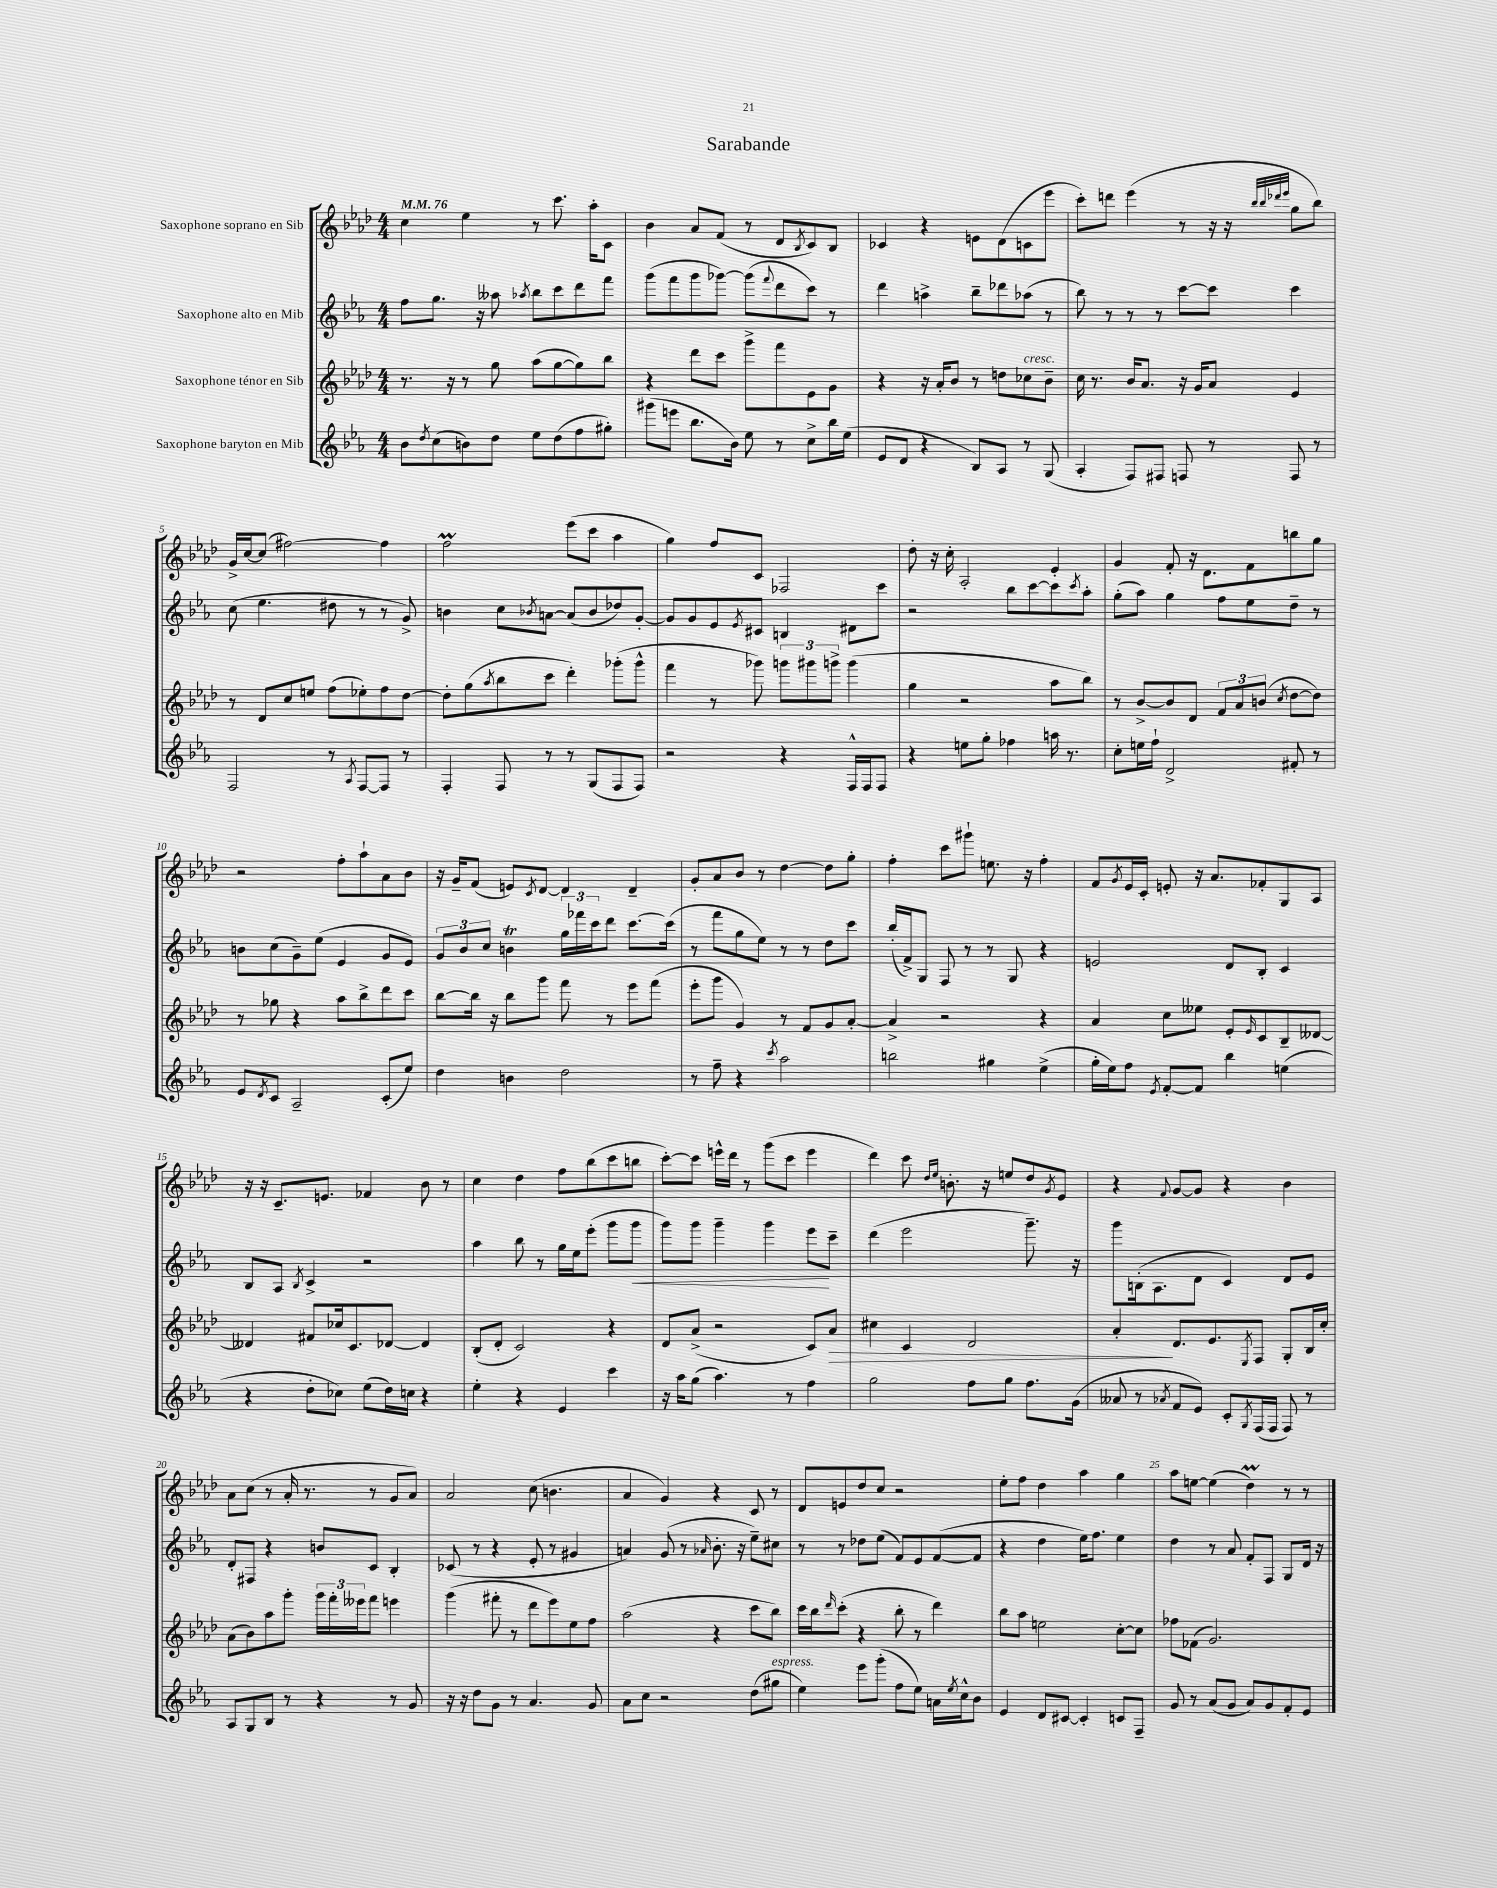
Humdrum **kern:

**kern	**kern	**dynam	**kern	**dynam	**kern
*part4	*part3	*part3	*part2	*part2	*part1
*staff4	*staff3	*staff3	*staff2	*staff2	*staff1
*I"Saxophone baryton en Mib	*I"Saxophone ténor en Sib	*	*I"Saxophone alto en Mib	*	*I"Saxophone soprano en Sib
*clefG2	*clefG2	*	*clefG2	*	*clefG2
*k[b-e-a-]	*k[b-e-a-d-]	*	*k[b-e-a-]	*	*k[b-e-a-d-]
*M4/4	*M4/4	*	*M4/4	*	*M4/4
*MM76	*MM76	*	*MM76	*	*MM76
=1	=1	=1	=1	=1	=1
8b-\L	8.r	.	8ff\L	.	4cc\
8qdd/	.	.	.	.	.
(8cc\	.	.	8.gg\J	.	.
.	16r	.	.	.	.
8bn\)	8r	.	.	.	4ee-\
.	.	.	16r	.	.
8dd\J	8gg\	.	8aa--X\	.	.
.	.	.	8qaa-X/	.	.
8ee-\L	(8aa-\L	.	8bb-\L	.	8r
(8dd\	[8gg\	.	8ccc\	.	8.ccc\
8ff\	8gg\])	.	8ddd\	.	.
.	.	.	.	.	16aa-'\KL
8gg#X'\J)	8bb-\J	.	8fff\J	.	8c\J
=2	=2	=2	=2	=2	=2
(8ggg#X\L	4r	.	(8ggg\L	.	4b-\
8eeen\J	.	.	8fff\	.	.
8.bb-\L	8ddd-\L	.	8ggg\	.	8a-/L
.	8ccc\J	.	[8ggg-X\J)	.	(8f/J
16b-\Jk)	.	.	.	.	.
8ee-\	8ggg^\L	.	(8ggg-\L]	.	8r
.	.	.	8qqfff/	.	.
8r	8fff\	.	8ddd\	.	8d-/L
.	.	.	.	.	8qB-/
8cc^\L	8e-\	.	8ccc\J)	.	8c/)
16bb-\L	8g\J	.	8r	.	8B-/J
(16ee-\JJ	.	.	.	.	.
=3	=3	=3	=3	=3	=3
8e-/L	4r	.	4ddd\	.	4c-X/
8d/J	.	.	.	.	.
4r	16r	.	4aan^\	.	4r
.	16a-'/KL	.	.	.	.
.	8b-/J	.	.	.	.
8B-/L)	8r	.	8bb-~\L	.	8en\L
8A-/J	8ddn\L	.	8ddd-X\	.	(8d-\
!	!LO:TX:a:i:t=cresc.	!	!	!	!
8r	8cc-X\	.	(8aa-X\J	.	8cn\
(8G/	8b-~\J	.	8r	.	8eee-\J
=4	=4	=4	=4	=4	=4
4A-'/	16cc\	.	8bb-\)	.	8ccc'\L)
.	8.r	.	.	.	.
.	.	.	8r	.	8dddn\J
8F/L)	16b-/KL	.	8r	.	(4eee-\
.	8.a-/J	.	.	.	.
8F#X/J	.	.	8r	.	.
8Fn/	16r	.	[8ccc\L	.	8r
.	16g/KL	.	.	.	.
8r	8a-/J	.	8ccc\J]	.	16r
.	.	.	.	.	16r
.	.	.	.	.	32qqbb-/LLL
.	.	.	.	.	32qqbb-/
.	.	.	.	.	32qqddd-X/
.	.	.	.	.	32qqeee-/JJJ
8F/	4e-/	.	4ccc\	.	8gg\L
8r	.	.	.	.	8bb-\J)
!!LO:LB:g=z
=5	=5	=5	=5	=5	=5
2F/	8r	.	(8cc\	.	16g^/LL
.	.	.	.	.	[16cc/J
.	8d-/L	.	4.ee-\	.	(8cc/J]
.	8cc/	.	.	.	[2ff#X\)
.	8een/J	.	.	.	.
8r	(8ff\L	.	8dd#X\	.	.
8qA-/	.	.	.	.	.
[8F/L	8ee-X'\)	.	8r	.	.
8F/J]	8ff\	.	8r	.	4ff#\]
8r	[8dd-\J	.	8g^/)	.	.
=6	=6	=6	=6	=6	=6
4F'/	8dd-'\L]	.	4bn\	.	2ffM\
.	(8gg\	.	.	.	.
.	8qaa-/	.	.	.	.
8F/	8bb-\	.	8cc\L	.	.
.	.	.	8qb-X/	.	.
8r	8ccc\J	.	[8an\J	.	.
8r	4ddd-'\)	.	(8a/L]	.	(8eee-\L
(8G/L	.	.	8b-/	.	8ccc\J
8F/	(8ggg-X'\L	.	8dd-X/)	.	4aa-\
8F/J)	8ggg-^^\J	.	[8g'/J	.	.
=7	=7	=7	=7	=7	=7
2r	4fff\	.	8g/L]	.	4gg\)
.	.	.	8g/	.	.
.	8r	.	8e-/	.	8ff/L
.	.	.	8qe-/	.	.
.	8ggg-X\)	.	8c#X/J	.	8c/J
4r	12gggn\L	.	4Bn/	.	2F-X/
.	12ggg#X\	.	.	.	.
.	12gggn^\J	.	.	.	.
16F^^/LL	(4ggg\	.	8d#X\L	.	.
16F/J	.	.	.	.	.
8F/J	.	.	8ccc\J	.	.
=8	=8	=8	=8	=8	=8
4r	4gg\	.	2r	.	8dd-'\
.	.	.	.	.	16r
.	.	.	.	.	16cc'\
8een\L	2r	.	.	.	2A-'/
8gg'\J	.	.	.	.	.
4ff-X\	.	.	8bb-\L	.	.
.	.	.	[8ccc\	.	.
16aan\	8aa-\L	.	8ccc\]	.	4e-'/
8.r	.	.	.	.	.
.	.	.	8qccc/	.	.
.	8bb-\J)	.	8aa-'\J	.	.
=9	=9	=9	=9	=9	=9
8cc'\L	8r	.	(8gg'\L	.	4g/
16een\L	[8b-^/L	.	8aa-\J)	.	.
16ff`\JJ	.	.	.	.	.
2d^/	8b-/]	.	4gg\	.	8f'/
.	8d-/J	.	.	.	16r
.	.	.	.	.	8.d-\L
.	12f/L	.	8ff\L	.	.
.	12a-/	.	.	.	.
.	.	.	8ee-\	.	8f\
.	(12bn/J	.	.	.	.
.	8qcc/	.	.	.	.
8f#X'/	[8dd-\L	.	8dd~\J	.	8bbn\
8r	8dd-\J])	.	8r	.	8gg\J
!!LO:LB:g=z
=10	=10	=10	=10	=10	=10
8e-/L	8r	.	8bn\L	.	2r
8qd/	.	.	.	.	.
8c/J	8gg-X\	.	(8cc\	.	.
2A-~/	4r	.	8g~\)	.	.
.	.	.	(8ee-\J	.	.
.	8aa-\L	.	4e-/	.	8ff'\L
.	8bb-^\	.	.	.	8aa-`\
(8c'/L	8ddd-\	.	8g/L	.	8a-\
8ee-/J)	8ccc\J	.	8e-/J)	.	8b-\J
=11	=11	=11	=11	=11	=11
4dd\	[8bb-\L	.	12g/L	.	16r
.	.	.	.	.	16g~/KL
.	.	.	12b-/	.	.
.	16bb-\Jk]	.	.	.	(8f/J
.	.	.	12cc/J	.	.
.	16r	.	.	.	.
4bn\	8bb-\L	.	4bnt\	.	8en/L)
.	.	.	.	.	8qc/
.	8ggg\J	.	.	.	[8d-/J
2dd\	8fff\	.	24gg\LL	.	4d-/]
.	.	.	24fff-X\	.	.
.	.	.	24ccc\J	.	.
.	8r	.	8ddd\J	.	.
.	8eee-\L	.	[8.ccc\L	.	4d-~/
.	(8fff\J	.	.	.	.
.	.	.	(16ccc\Jk]	.	.
=12	=12	=12	=12	=12	=12
8r	8eee-'\L	.	8r	.	8g'/L
8ff~\	8ggg\J	.	8fff\L	.	8a-/
4r	4g/)	.	8gg\	.	8b-/J
.	.	.	8ee-\J)	.	8r
8qccc/	.	.	.	.	.
2aa-\	8r	.	8r	.	[4dd-\
.	8f/L	.	8r	.	.
.	8g/	.	8dd\L	.	8dd-\L]
.	[8a-'/J	.	8ccc\J	.	8gg'\J
=13	=13	=13	=13	=13	=13
2bbn\	4a-^/]	.	(16bb-'/LL	.	4ff'\
.	.	.	16f^/J)	.	.
.	.	.	8G/J	.	.
.	2r	.	8F/	.	8ccc\L
.	.	.	8r	.	8ggg#X`\J
4gg#X\	.	.	8r	.	8.een\
.	.	.	8G/	.	.
.	.	.	.	.	16r
(4ee-^\	4r	.	4r	.	4ff'\
=14	=14	=14	=14	=14	=14
16gg'\LL	4a-/	.	2en/	.	8f/L
16ee-\J)	.	.	.	.	.
.	.	.	.	.	8qg/
8ff\J	.	.	.	.	16e-/L
.	.	.	.	.	16c'/JJ
8qe-/	.	.	.	.	.
[8f'/L	8cc\L	.	.	.	8en'/
8f/J]	8ee--X\J	.	.	.	16r
.	.	.	.	.	8.a-/L
4bb-\	8e-'/L	.	8d/L	.	.
.	16qqe-/	.	.	.	.
.	8c/	.	8B-'/J	.	8f-X'/
(4een\	8B-~/	.	4c/	.	8G/
.	[8d--X/J	.	.	.	8A-/J
!!LO:LB:g=z
=15	=15	=15	=15	=15	=15
4r	4d--X/]	.	8B-/L	.	16r
.	.	.	.	.	16r
.	.	.	8A-/J	.	8.c~/L
.	.	.	8qB-/	.	.
8dd'\L	8f#X/L	.	4c^/	.	.
.	.	.	.	.	8.en/J
8cc-X\J)	16cc-X/k	.	.	.	.
.	8.c/	.	.	.	.
(8ee-\L	.	.	2r	.	4f-X/
16dd\L)	[8d-X/J	.	.	.	.
16ccn\JJ	.	.	.	.	.
4r	4d-/]	.	.	.	8b-\
.	.	.	.	.	8r
=16	=16	=16	=16	=16	=16
4ee-'\	(8B-'/L	.	4aa-\	.	4cc\
.	8d-'/J	.	.	.	.
4r	2c/)	.	8bb-\	.	4dd-\
.	.	.	8r	.	.
4e-/	.	.	16gg\LL	.	8ff\L
.	.	.	16ee-\J	.	.
.	.	.	(8eee-'\J	.	(8bb-\
4ccc\	4r	.	8ggg\L	.	8ccc\
!	!	!	!	!LO:HP:b	!
.	.	.	8ggg\J	<	8bbn\J
=17	=17	=17	=17	=17	=17
16r	8d-/L	.	8ggg\L)	.	[8ccc'\L)
16aa-\KL	.	.	.	.	.
(8gg\J	(8a-^/J	.	8ggg\J	.	8ccc\J]
4.aa-\)	2r	.	4ggg~\	.	16eeen^^\LL
.	.	.	.	.	16ddd-\JJ
.	.	.	.	.	8r
.	.	.	4ggg\	.	(8ggg\L
8r	.	.	.	.	8ccc\J
4ff\	8c/L)	.	8eee-\L	.	4eee\
!	!	!LO:HP:b	!	!	!
.	8a-/J	>	8ccc~\J	[	.
=18	=18	=18	=18	=18	=18
2gg\	4cc#X\	.	(4ddd\	.	4ddd-\)
.	4c/	.	2eee-\	.	8ccc\
.	.	.	.	.	16qqdd-/LL
.	.	.	.	.	16qqee-/JJ
.	.	.	.	.	8.bn'\
8ff\L	2d-/	.	.	.	.
.	.	.	.	.	16r
8gg\J	.	.	.	.	8een/L
8.ff\L	.	.	8.ggg~\)	.	8dd-/
.	.	.	.	.	8qg/
.	.	.	.	.	8e-/J
(16g\Jk	.	.	16r	.	.
=19	=19	=19	=19	=19	=19
8a--X/	4a-'/	.	8ggg\L	.	4r
8r	.	.	(16Bn'\k	.	.
.	.	.	8.A-\	.	.
8qa-X/	.	.	.	.	8qqf/
8f/L	8.d-/L	]	.	.	[8g/L
8e-/J)	.	.	8d\J	.	8g/J]
.	8.e-/	.	.	.	.
8c'/L	.	.	4c/)	.	4r
8qG/	8qE-/	.	.	.	.
(16F/L	8F/J	.	.	.	.
16F/JJ	.	.	.	.	.
8F/)	8G'/L	.	8d/L	.	4b-\
8r	16B-/L	.	8e-/J	.	.
.	16cc'/JJ	.	.	.	.
!!LO:LB:g=z
=20	=20	=20	=20	=20	=20
8A-/L	(8a-\L	.	8d'/L	.	8a-\L
8G/	8b-\)	.	8F#X/J	.	(8cc\J
8B-/J	8aa-\	.	4r	.	8r
8r	8ggg'\J	.	.	.	16a-'/
.	.	.	.	.	8.r
4r	24ggg\LL	.	8bn/L	.	.
.	24fff'\	.	.	.	.
.	24eee--X\J	.	.	.	.
.	8fff\J	.	8c/J	.	8r
8r	4eeen\	.	4B-'/	.	8g/L
8g/	.	.	.	.	8a-/J)
=21	=21	=21	=21	=21	=21
16r	(4ggg\	.	(8c-X/	.	2a-/
16r	.	.	.	.	.
8dd\L	.	.	8r	.	.
8g\J	8fff#X'\	.	4r	.	.
8r	8r	.	.	.	.
4.a-/	8ddd-\L	.	8e-'/	.	(8cc\
.	8eee-\)	.	8r	.	4.bn\
.	8ee-\	.	4g#X/	.	.
8g/	8ff\J	.	.	.	.
=22	=22	=22	=22	=22	=22
8a-\L	(2aa-\	.	4an/)	.	4a-/
8cc\J	.	.	.	.	.
2r	.	.	(8g/	.	4g/)
.	.	.	8r	.	.
.	.	.	16qqa-X/	.	.
.	4r	.	8.b-'\	.	4r
.	.	.	16r	.	.
(8dd\L	8ccc\L	.	8ee-~\L)	.	8c/
!LO:TX:a:i:t=espress.	!	!	!	!	!
8gg#X\J	8bb-\J)	.	8cc#X\J	.	8r
=23	=23	=23	=23	=23	=23
4ee-\)	16ccc\LL	.	8r	.	8d-/L
.	16bb-\J	.	.	.	.
.	16qqddd-/	.	.	.	.
.	(8ccc'\J	.	8r	.	8en/
8eee-\L	4r	.	8dd-X\L	.	8dd-/
(8ggg'\J	.	.	(8ee-\J	.	8cc/J
8ff\L	8bb-'\	.	8f/L)	.	2r
8ee-\J)	8r	.	8e-/	.	.
16an\LL	4ddd-\)	.	([8f/	.	.
8qee-/	.	.	.	.	.
16cc^^\J	.	.	.	.	.
8b-\J	.	.	8f/J]	.	.
=24	=24	=24	=24	=24	=24
4e-/	8bb-\L	.	4r	.	8ee-'\L
.	8aa-\J	.	.	.	8ff\J
8d/L	2een\	.	4dd\	.	4dd-\
[8c#X/J	.	.	.	.	.
4c#'/]	.	.	16ee-\KL)	.	4aa-\
.	.	.	8.ff\J	.	.
8cn/L	[8cc'\L	.	4ee-\	.	4gg\
8F~/J	8cc\J]	.	.	.	.
=25	=25	=25	=25	=25	=25
8g/	8ff-X\L	.	4dd\	.	8aa-\L
8r	(8f-X\J	.	.	.	[8een\J
(8a-/L	2.g/)	.	8r	.	(4ee\]
8g/J	.	.	8a-/	.	.
8a-/L)	.	.	8f'/L	.	4dd-M\)
8g/	.	.	8F/J	.	.
8f'/	.	.	8G/L	.	8r
8e-/J	.	.	16d/Jk	.	8r
.	.	.	16r	.	.
==	==	==	==	==	==
*-	*-	*-	*-	*-	*-
